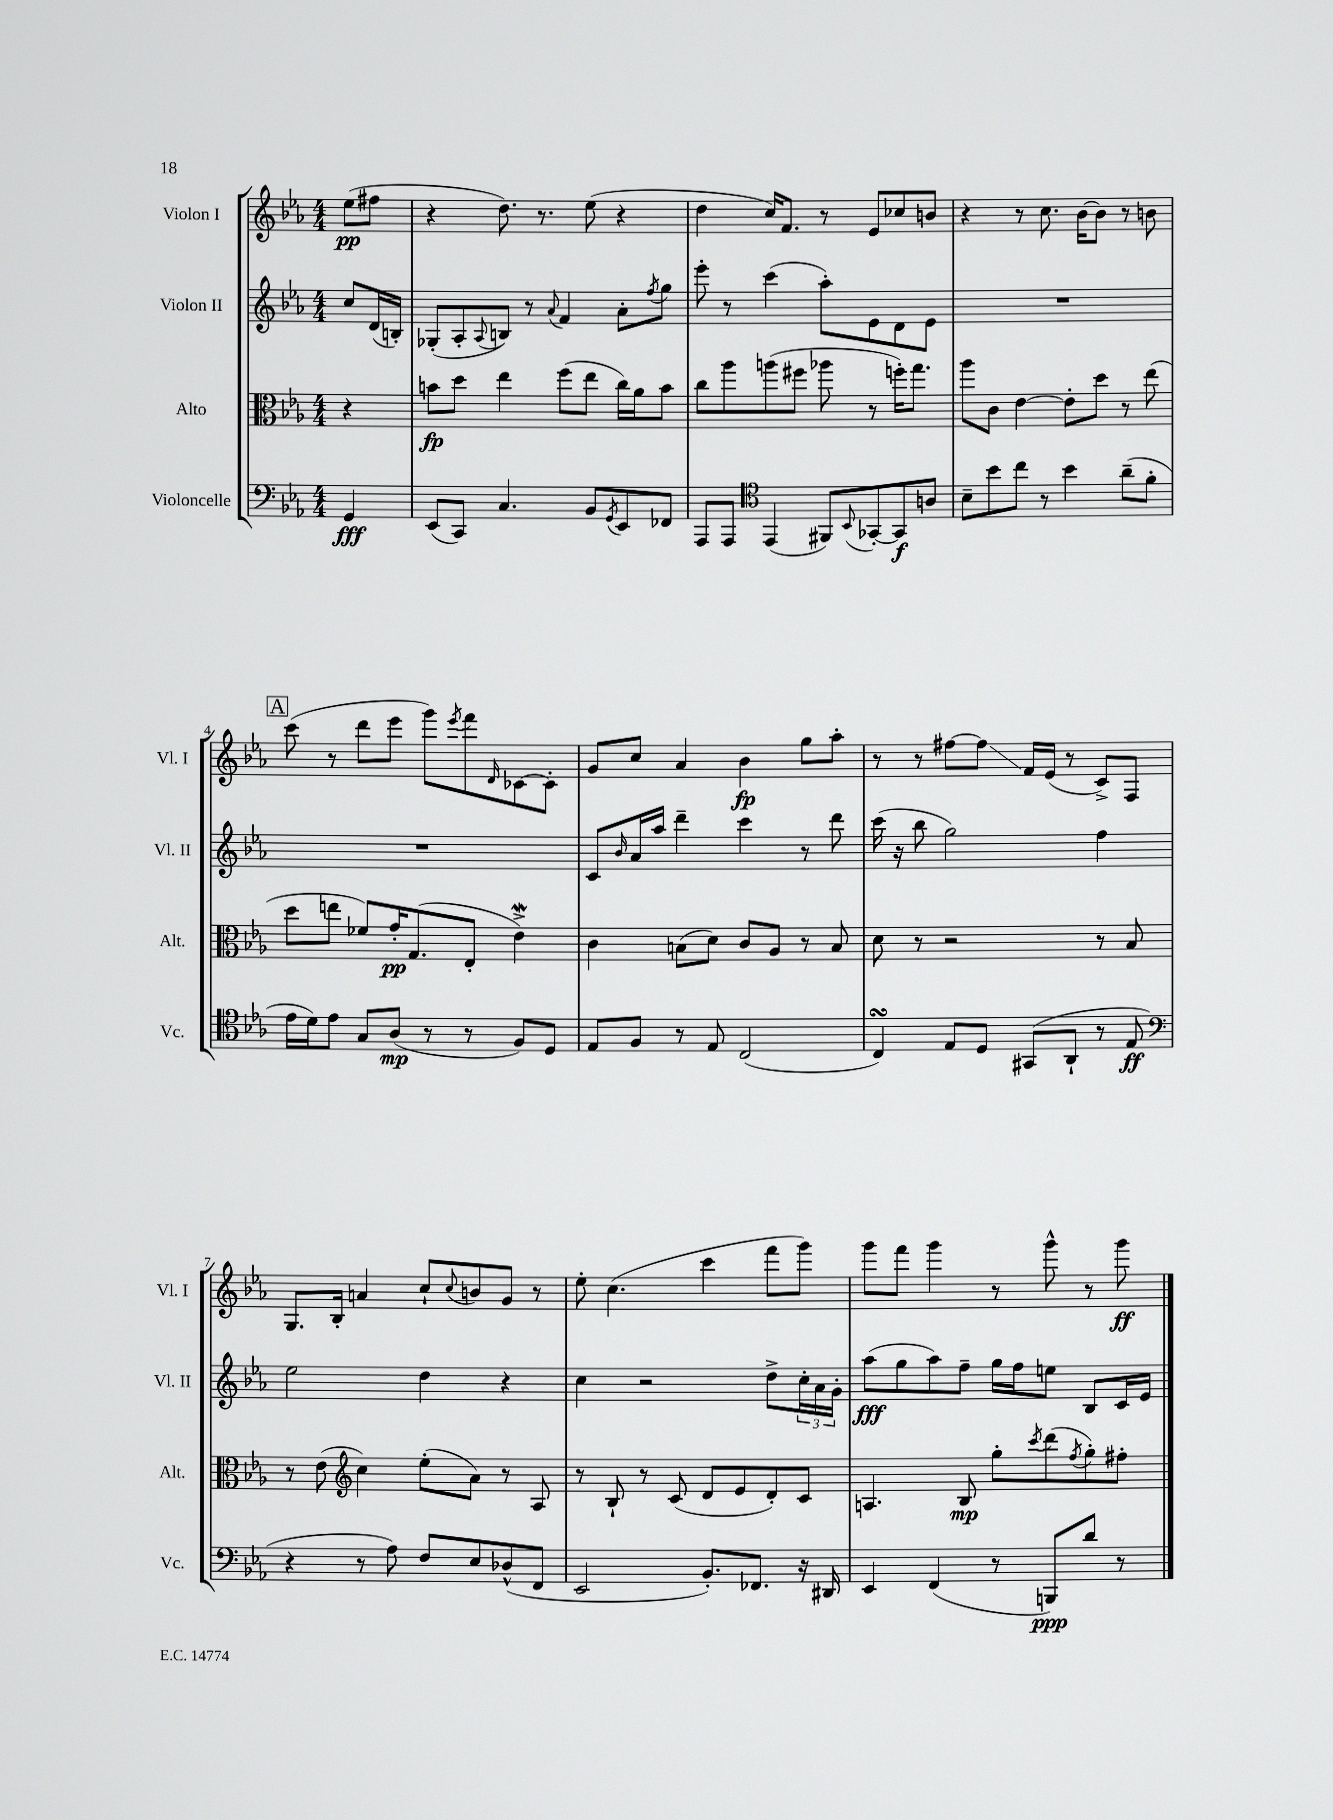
<<
\new StaffGroup <<
\new Staff = "s0" \with { instrumentName = "Violon I" shortInstrumentName = "Vl. I" } {
    \clef treble \key ees \major \numericTimeSignature \time 4/4 \partial 4
    ees''8\pp( fis''8 |
    r4 d''8.) r8. ees''8( r4 |
    d''4 c''16) f'8. r8 ees'8 ces''8 b'8 |
    r4 r8 c''8. bes'16~ bes'8 r8 b'8 |
    \mark \markup { \box "A" } c'''8( r8 d'''8 ees'''8 g'''8) \acciaccatura { ees'''8 } f'''8 \grace { d'16 } ces'8~ ces'8-. |
    g'8 c''8 aes'4 bes'4\fp g''8 aes''8-. |
    r8 r8 fis''8~ fis''8\glissando f'16 ees'16( r8 c'8->) f8 |
    g8. bes16-. a'4 c''8-! \appoggiatura { c''8 } b'8 g'8 r8 |
    ees''8-. c''4.( c'''4 f'''8 g'''8) |
    g'''8 f'''8 g'''4 r8 g'''8-^ r8 g'''8\ff \bar "|." |
}
\new Staff = "s1" \with { instrumentName = "Violon II" shortInstrumentName = "Vl. II" } {
    \clef treble \key ees \major \numericTimeSignature \time 4/4 \partial 4
    c''8 d'16( b16-.) |
    ges8-.( aes8-. \appoggiatura { aes8 } b8) r8 \appoggiatura { aes'8 } f'4 aes'8-. \acciaccatura { f''8 } g''8 |
    ees'''8-. r8 c'''4( aes''8-.) ees'8 d'8 ees'8 |
    R1 |
    \mark \markup { \box "A" } R1 |
    c'8 \grace { bes'16 } aes'16 aes''16 d'''4-- c'''4 r8 d'''8 |
    c'''16( r16 bes''8 g''2) f''4 |
    ees''2 d''4 r4 |
    c''4 r2 d''8-> \tuplet 3/2 { c''16-. aes'16 g'16-. } |
    aes''8\fff( g''8 aes''8) f''8-- g''16 f''16 e''8 bes8 c'16 ees'16 \bar "|." |
}
\new Staff = "s2" \with { instrumentName = "Alto" shortInstrumentName = "Alt." } {
    \clef alto \key ees \major \numericTimeSignature \time 4/4 \partial 4
    r4 |
    b'8\fp d''8 ees''4 f''8( ees''8 c''16) aes'16 b'8 |
    c''8 aes''8 a''8( fis''8 aes''8 r8 f''16-.) g''8. |
    aes''8 c'8 ees'4~ ees'8-. d''8 r8 ees''8( |
    \mark \markup { \box "A" } d''8 e''8 fes'8) g'16-.\pp g8.( ees8-. ees'4->\mordent) |
    c'4 b8( d'8) c'8 aes8 r8 b8 |
    d'8 r8 r2 r8 bes8 |
    r8 ees'8( \clef treble c''4) ees''8-.( aes'8) r8 aes8 |
    r8 bes8-! r8 c'8( d'8 ees'8 d'8-.) c'8 |
    a4. bes8\mp g''8-. \acciaccatura { c'''8 } d'''8( \acciaccatura { f''8 } g''8-.) fis''8-. \bar "|." |
}
\new Staff = "s3" \with { instrumentName = "Violoncelle" shortInstrumentName = "Vc." } {
    \clef bass \key ees \major \numericTimeSignature \time 4/4 \partial 4
    g,4\fff |
    ees,8( c,8) c4. bes,8 \acciaccatura { g,8 } ees,8 fes,8 |
    aes,,8 aes,,8 \clef tenor ees,4( fis,8) \appoggiatura { bes,8 } ges,8~-. ges,8\f a8 |
    bes8-- bes'8 c''8 r8 bes'4 aes'8--( f'8-. |
    \mark \markup { \box "A" } ees'16 d'16) ees'8 g8 aes8\mp( r8 r8 f8) d8 |
    ees8 f8 r8 ees8 c2( |
    c4\turn) ees8 d8 gis,8( aes,8-! r8 ees8\ff |
    \clef bass r4 r8 aes8) f8 ees8 des8-^( f,8 |
    ees,2 bes,8.-.) fes,8. r16 dis,16 |
    ees,4 f,4( r8 b,,8\ppp) d'8 r8 \bar "|." |
}
>>
>>
